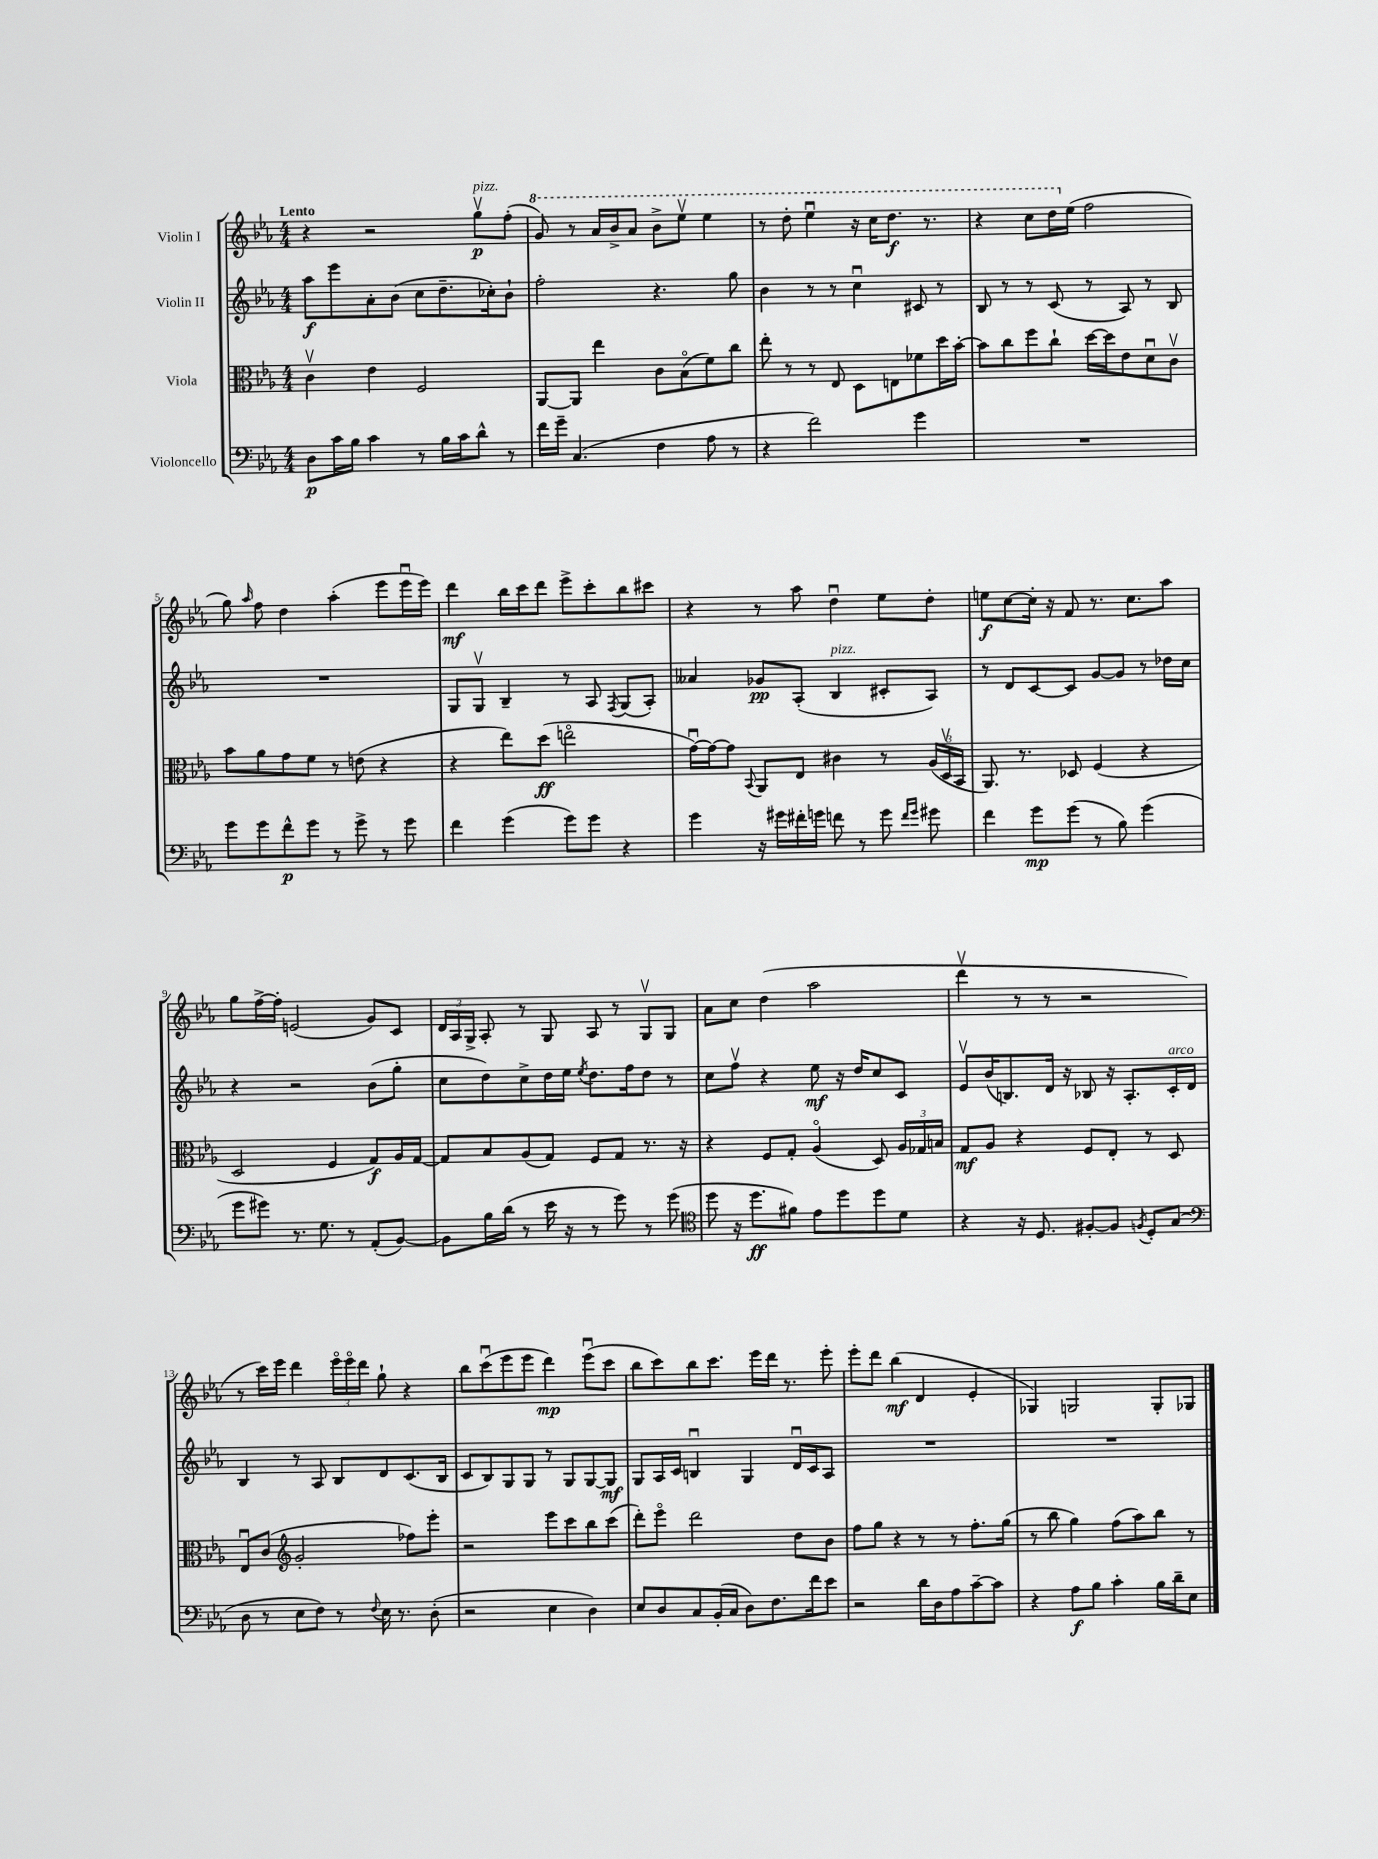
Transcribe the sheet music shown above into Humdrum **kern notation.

**kern	**kern	**kern	**kern
*staff4	*staff3	*staff2	*staff1
*clefF4	*clefC3	*clefG2	*clefG2
*k[b-e-a-]	*k[b-e-a-]	*k[b-e-a-]	*k[b-e-a-]
*M4/4	*M4/4	*M4/4	*M4/4
8D	4cv	8aa-	4r
16c	.	8eee-	.
16B-	.	.	.
4c	4e-	8a-'	2r
.	.	(8b-	.
8r	2F	8cc	.
16B-	.	8.dd~	.
16c	.	.	.
8d^^	.	.	8ggv
.	.	16cc-')	.
8r	.	8b-`	(8ff'
=	=	=	=
16f	[8AA-	2ff'	8gg)
16g~	.	.	.
(4.C	8AA-]	.	8r
.	4ee-	.	16aa-
.	.	.	16bb-^
.	.	.	8aa-
4F	8c	4.r	8bb-^
.	(8B-o	.	8eee-v
8A-	8f)	.	4eee-
8r	8cc	8gg	.
=	=	=	=
4r	8ee-'	4b-	8r
.	8r	.	8ddd'
2f)	8r	8r	4eee-u
.	8E-	8r	.
.	8D	4ccu	16r
.	.	.	16ccc
.	8E	.	8.ddd
4g	8f-	8c#	.
.	.	.	8.r
.	16dd	8r	.
.	[16b-'	.	.
=	=	=	=
1r	8b-]	8B-	4r
.	8cc	8r	.
.	8ff	8r	8ccc
.	8cc`	(8c	16ddd
.	.	.	(16ee-
.	[16dd	8r	2ff
.	16dd]	.	.
.	8e-	8A-)	.
.	8du	8r	.
.	8cv	8B-	.
=	=	=	=
8g	8b-	1r	8gg)
.	.	.	16qqaa-
8g	8a-	.	8ff
8f^^	8g	.	4dd
8g	8f	.	.
8r	8r	.	(4aa-'
8g^	(8e	.	.
8r	4r	.	8eee-
8g	.	.	16eee-u
.	.	.	16eee-)
=	=	=	=
4f	4r	8G	4ddd
.	.	8Gv	.
(4g	8ee-)	4B-~	16bb-
.	.	.	16ccc
.	(8dd	.	8ddd
8g)	2eeo	8r	8eee-^
8g	.	8A-	8ccc'
.	.	8qF	.
4r	.	(8G	8bb-
.	.	8A-')	8ccc#
=	=	=	=
4g	[16gu)	4a--	4r
.	16g_	.	.
.	8g]	.	.
.	8qqBB-	.	.
16r	8AA-	8g-	8r
16g#	.	.	.
16f#'	8E-	(8A-'	8aa-
16g	.	.	.
8f	4c#	4B-	4ddu
8r	.	.	.
8g	8r	8c#'	8ee-
16qqf	.	.	.
16qqg	.	.	.
8g#	(24A-	8A-)	8dd'
.	24Dv	.	.
.	24BB-	.	.
=	=	=	=
4f	8.AA-)	8r	8ee
.	.	8d	[8cc
.	8.r	.	.
8g	.	[8c	16cc']
.	.	.	16r
(8g	8D-	8c]	8f
8r	(4F	[8g	8.r
8B-)	.	8g]	.
.	.	.	8.cc
(4g	4r	8r	.
.	.	16dd-	8aa-
.	.	16cc	.
=	=	=	=
8g	2D	4r	8gg
8g#)	.	.	[16ff^
.	.	.	16ff']
8.r	.	2r	(2e
8.G	.	.	.
.	4F	.	.
8r	.	.	.
(8AA-'	8G)	(8b-	8g)
[8BB-)	16A-	8gg'	8c
.	[16G	.	.
=	=	=	=
8BB-]	8G]	8cc	24d
.	.	.	24A-
.	.	.	24G^
16B-	8B-	8dd)	8A-'
(16d	.	.	.
8r	(8A-	8cc^	8r
16e-	8G)	16dd	8G
16r	.	16ee-	.
.	.	8qee-	.
8r	8F	8.dd	8A-
8g)	8G	.	8r
.	.	16ff	.
8r	8.r	8dd	8Gv
(8g	.	8r	8G
.	16r	.	.
=	=	=	=
*clefC4	*	*	*
8dd	4r	8cc	8a-
16r	.	8ffv	8cc
8.dd	.	.	.
.	8F	4r	(4dd
8f#)	8G'	.	.
8e-	(4A-o	8ee-	2aa-
8dd	.	16r	.
.	.	16dd	.
8dd	8D)	8cc	.
8d	24A-	8c	.
.	24G-	.	.
.	24B	.	.
=	=	=	=
4r	8G	8e-v	4dddv
.	8A-	(16b-	.
.	.	8.B)	.
16r	4r	.	8r
8.D	.	.	.
.	.	16d	8r
.	.	16r	.
[8F#'	8F	8B-	2r
8F#]	8E-'	16r	.
.	.	8.A-'	.
8qF	.	.	.
8D'	8r	.	.
(8G	8D	16c'	.
.	.	16d	.
=	=	=	=
*clefF4	*	*	*
8D	8E-u	4B-	8r
8r	(8c	.	16ccc)
.	.	.	16eee-
*	*clefG2	*	*
8E-	2g'	8r	4ddd
8F)	.	8A-	.
8r	.	8B-	24eee-o
.	.	.	24eee-o
.	.	.	24ddd
8qqF	.	.	.
16E-	.	8d	8gg`
8.r	.	.	.
.	8ff-)	(8.c	4r
(8D'	8eee-'	.	.
.	.	16B-	.
=	=	=	=
2r	2r	8c	8bb-
.	.	8B-)	(8cccu
.	.	8G	8eee-
.	.	8G	8eee-
4E-	8eee-	8r	4ddd)
.	8ccc	8G	.
4D)	8bb-	[8G	(8eee-u
.	(8ccc	8G]	8ccc
=	=	=	=
8E-	8ddd')	8G	8bb-
8D	8eee-o	16A-	8ccc)
.	.	16c	.
8C	2ddd	4Bu	8bb-
(16BB-'	.	.	8.ccc
16C	.	.	.
8D)	.	4G	.
.	.	.	16eee-
8.F	.	.	16ddd
.	.	.	8.r
.	8dd	16du	.
16f	.	16c	.
8e-	8b-	8A-	8eee-'
=	=	=	=
2r	8ff	1r	8eee-'
.	8gg	.	8ddd
.	4r	.	(4bb-
16d	8r	.	4d
16D	.	.	.
8A-	8r	.	.
[8c~	8.ff'	.	4e-'
8c]	.	.	.
.	(16gg	.	.
=	=	=	=
4r	8r	1r	4G-)
.	8bb-	.	.
8A-	4gg)	.	2G
8B-	.	.	.
4c'	(8ff	.	.
.	8aa-)	.	.
16B-	8bb-	.	8G'
16d~	.	.	.
8E-	8r	.	8G-
==	==	==	==
*-	*-	*-	*-
